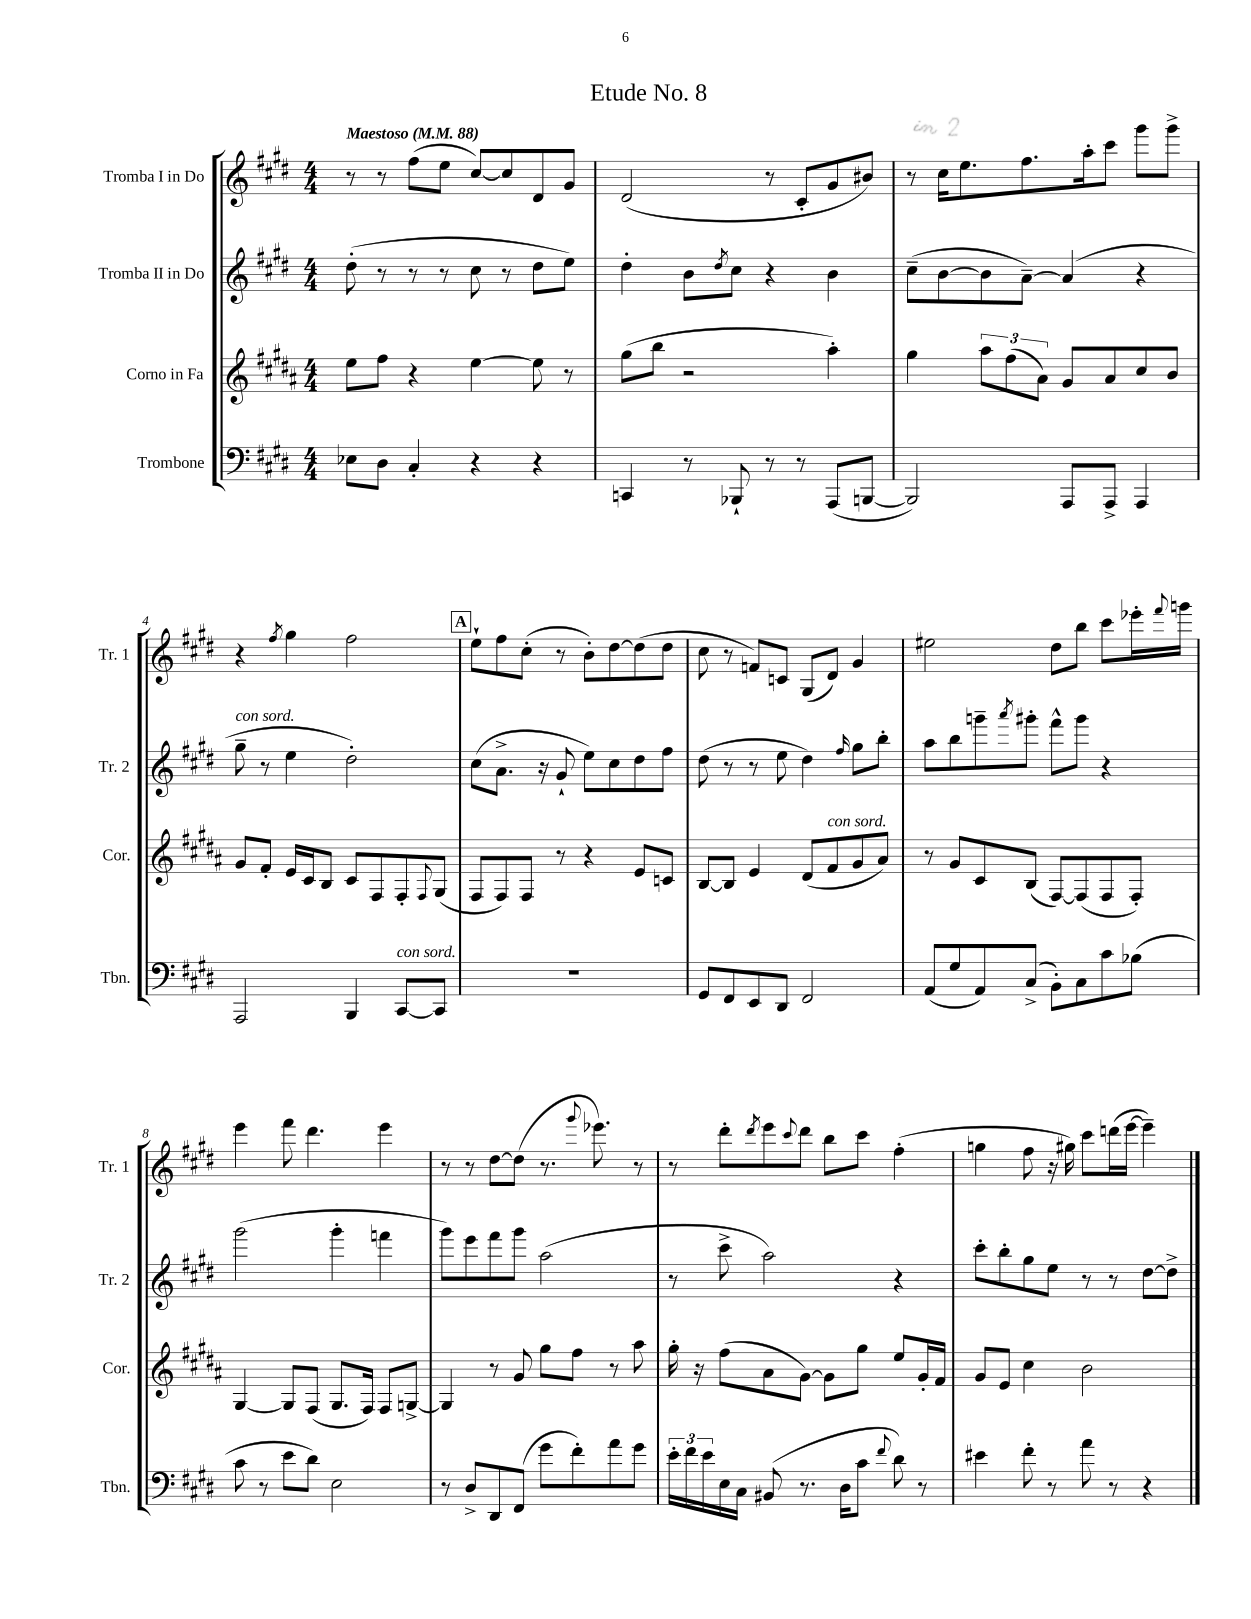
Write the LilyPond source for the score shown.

\header { title = "Etude No. 8" }
<<
\new StaffGroup <<
\new Staff = "s0" \with { instrumentName = "Tromba I in Do" shortInstrumentName = "Tr. 1" } {
    \clef treble \key e \major \numericTimeSignature \time 4/4 \tempo "Maestoso" 4 = 88
    r8 r8 fis''8( e''8 cis''8~) cis''8 dis'8 gis'8 |
    dis'2( r8 cis'8-. gis'8 bis'8) |
    r8 cis''16 e''8. fis''8. a''16-. cis'''8 gis'''8 gis'''8-> |
    r4 \acciaccatura { fis''8 } gis''4 fis''2 |
    \mark \markup { \box "A" } e''8-! fis''8 cis''8-.( r8 b'8-.) dis''8~ dis''8( dis''8 |
    cis''8 r8 f'8) c'8 gis8( dis'8) gis'4 |
    eis''2 dis''8 b''8 cis'''8 ees'''16-. \appoggiatura { fis'''8 } g'''16 |
    e'''4 fis'''8 dis'''4. e'''4 |
    r8 r8 dis''8~ dis''8( r8. \appoggiatura { gis'''8 } ees'''8.) r8 |
    r8 dis'''8-. \acciaccatura { dis'''8 } e'''8 \appoggiatura { cis'''8 } dis'''8 b''8 cis'''8 fis''4-.( |
    g''4 fis''8 r16 gis''16) cis'''8 d'''16( e'''16~ e'''4--) \bar "|." |
}
\new Staff = "s1" \with { instrumentName = "Tromba II in Do" shortInstrumentName = "Tr. 2" } {
    \clef treble \key e \major \numericTimeSignature \time 4/4
    dis''8-.( r8 r8 r8 cis''8 r8 dis''8 e''8) |
    dis''4-. b'8 \acciaccatura { dis''8 } cis''8 r4 b'4 |
    cis''8--( b'8~ b'8 a'8~--) a'4( r4 |
    gis''8--^\markup { \italic "con sord." } r8 e''4 dis''2-.) |
    \mark \markup { \box "A" } cis''8( a'8.-> r16 gis'8-! e''8) cis''8 dis''8 fis''8 |
    dis''8( r8 r8 e''8 dis''4) \grace { fis''16 } gis''8 b''8-. |
    a''8 b''8 g'''8-- \acciaccatura { a'''8 } gis'''8-. fis'''8-^ gis'''8 r4 |
    gis'''2( gis'''4-. f'''4 |
    gis'''8) e'''8 fis'''8 gis'''8 a''2( |
    r8 cis'''8-> a''2) r4 |
    cis'''8-. b''8-. gis''8 e''8 r8 r8 dis''8~ dis''8-> \bar "|." |
}
\new Staff = "s2" \with { instrumentName = "Corno in Fa" shortInstrumentName = "Cor." } {
    \clef treble \key b \major \numericTimeSignature \time 4/4
    e''8 fis''8 r4 e''4~ e''8 r8 |
    gis''8( b''8 r2 ais''4-.) |
    gis''4 \tuplet 3/2 { ais''8 fis''8( ais'8) } gis'8 ais'8 cis''8 b'8 |
    gis'8 fis'8-. e'16 cis'16 b8 cis'8 fis8 fis8-. \appoggiatura { fis8 } gis8( |
    \mark \markup { \box "A" } fis8 fis8) fis8 r8 r4 e'8 c'8 |
    b8~ b8 e'4 dis'8( fis'8^\markup { \italic "con sord." } gis'8 ais'8) |
    r8 gis'8 cis'8 b8( fis8~) fis8( fis8 fis8-.) |
    gis4~ gis8 fis8( gis8. fis16) fis8 g8~-> |
    g4 r8 gis'8 gis''8 fis''8 r8 ais''8 |
    gis''16-. r16 fis''8( ais'8 gis'8~) gis'8 gis''8 e''8 gis'16-. fis'16 |
    gis'8 e'8 cis''4 b'2 \bar "|." |
}
\new Staff = "s3" \with { instrumentName = "Trombone" shortInstrumentName = "Tbn." } {
    \clef bass \key e \major \numericTimeSignature \time 4/4
    ees8 dis8 cis4-. r4 r4 |
    c,4 r8 bes,,8-! r8 r8 a,,8( b,,8~ |
    b,,2) a,,8 a,,8-> a,,4 |
    a,,2 b,,4 cis,8~^\markup { \italic "con sord." } cis,8 |
    \mark \markup { \box "A" } R1 |
    gis,8 fis,8 e,8 dis,8 fis,2 |
    a,8( gis8 a,8) cis8->( b,8-.) cis8 cis'8 bes8( |
    cis'8 r8 e'8 dis'8) e2 |
    r8 dis8-> dis,8 fis,8( gis'8 fis'8-.) a'8 gis'8 |
    \tuplet 3/2 { e'16-. fis'16 e'16 } e16 cis16 bis,8( r8. dis16 cis'8 \appoggiatura { fis'8 } dis'8) r8 |
    eis'4 fis'8-. r8 a'8 r8 r4 \bar "|." |
}
>>
>>
